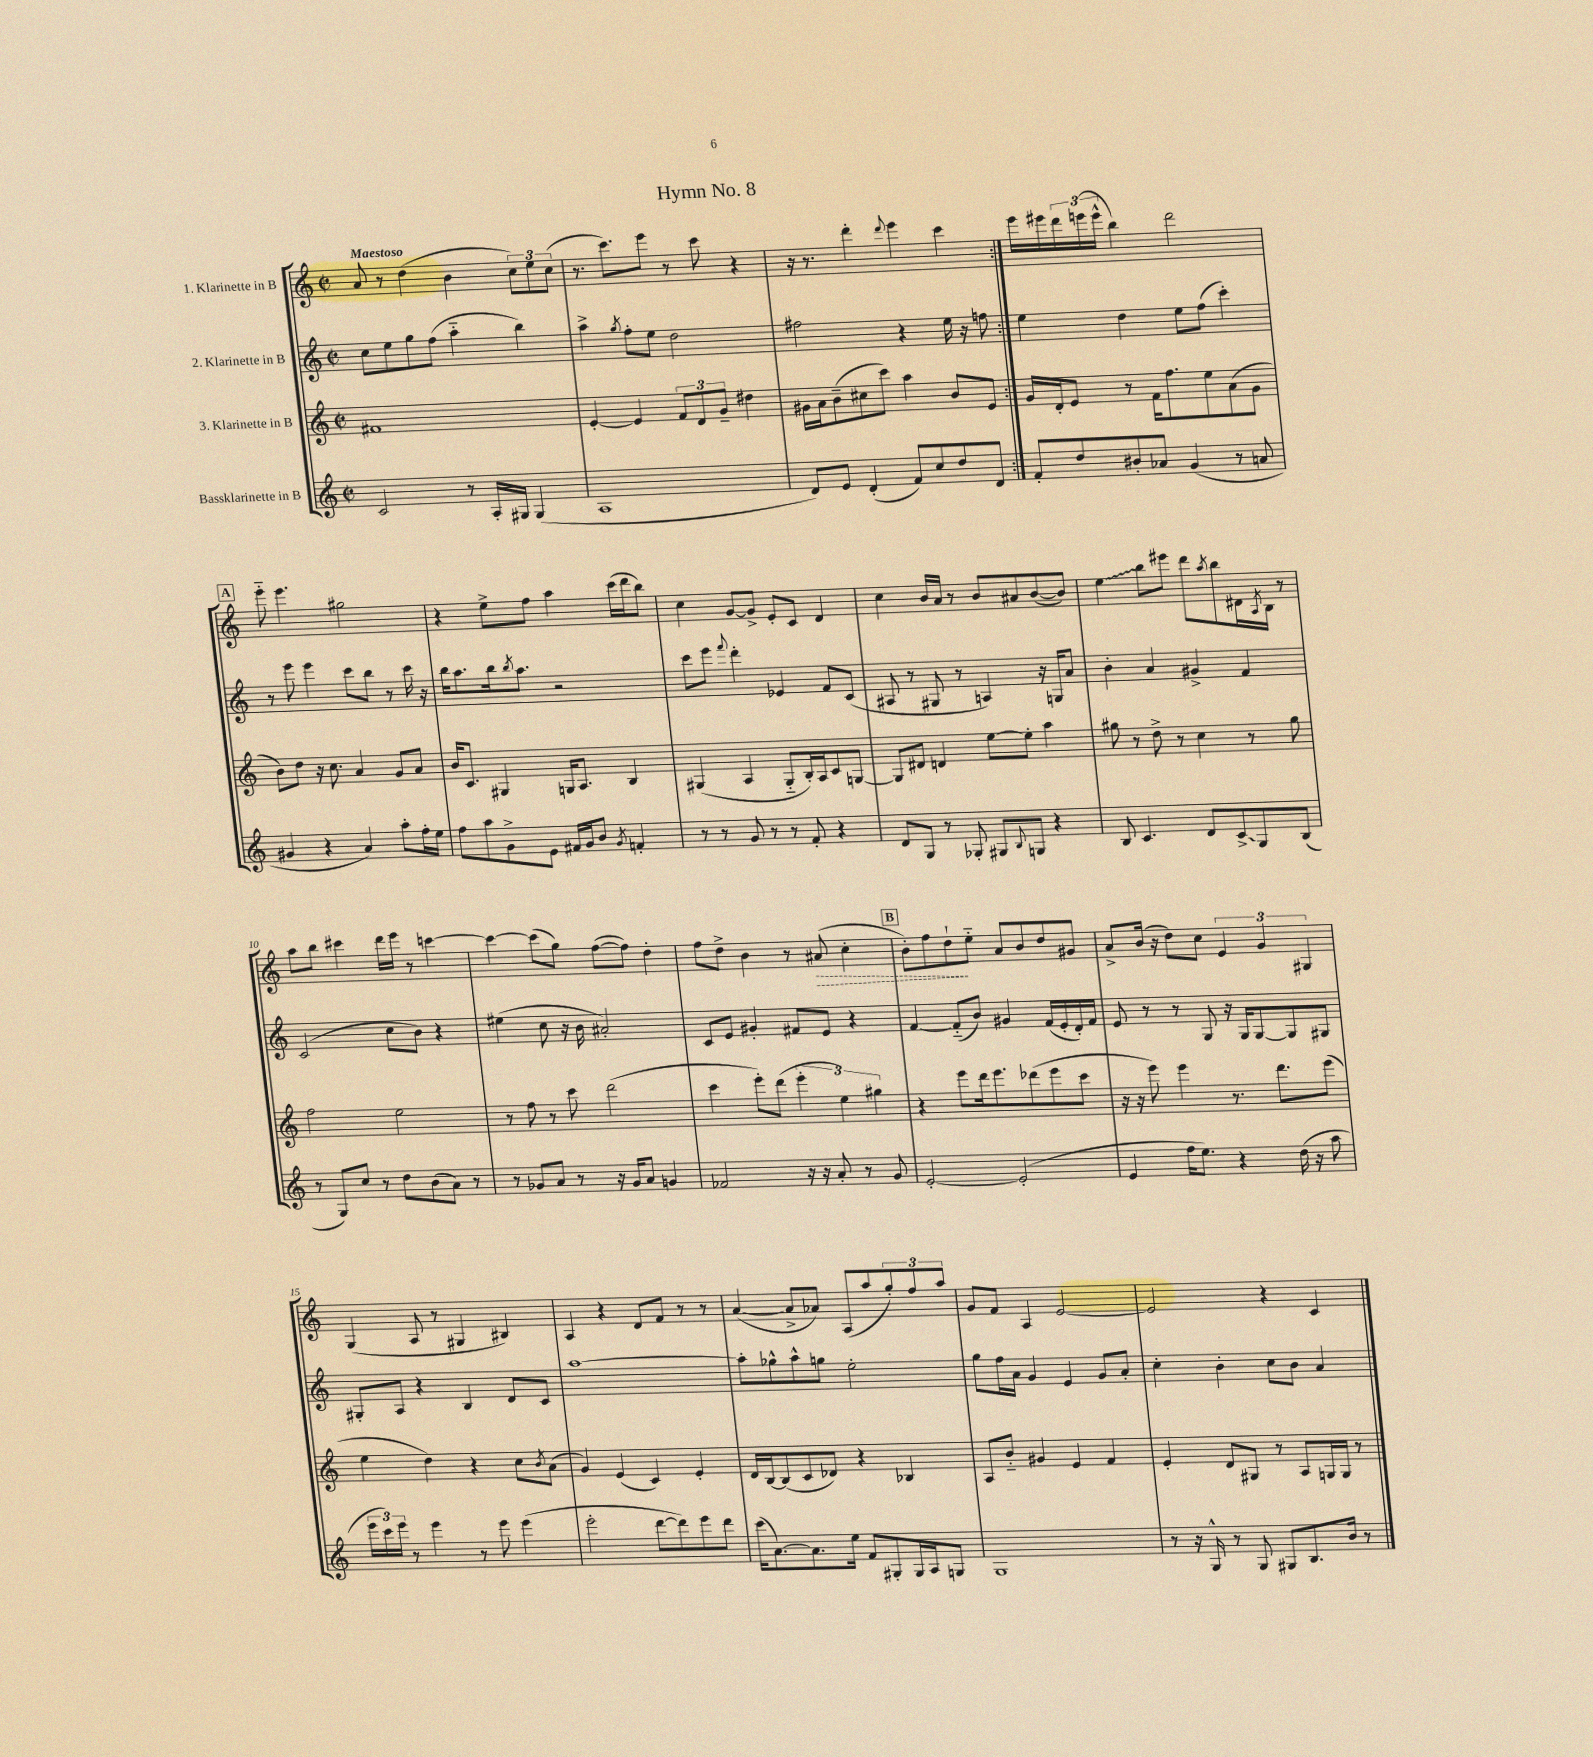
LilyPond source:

\header { title = "Hymn No. 8" }
<<
\new StaffGroup <<
\new Staff = "s0" \with { instrumentName = "1. Klarinette in B" } {
    \clef treble \key c \major \defaultTimeSignature \time 2/2 \tempo "Maestoso"
    \repeat volta 2 { a'8 r8 d''4( b'4 \tuplet 3/2 { c''8) e''8 c''8( } |
    r8. c'''8.) e'''8 r8 c'''8 r4 |
    r16 r8. d'''4-. \appoggiatura { d'''8 } e'''4 c'''4 | }
    e'''16 eis'''16 \tuplet 3/2 { d'''16 e'''16( e'''16-^ } b''4) d'''2 |
    \mark \markup { \box "A" } e'''8-_ e'''4. gis''2 |
    r4 e''8-> f''8 a''4 c'''16( d'''16 b''8) |
    c''4 g'8~ g'8-> e'8-. c'8 d'4 |
    c''4 b'16 a'16 r8 b'8 ais'8 b'8~( b'8) |
    \once \override Glissando.style = #'zigzag e''4\glissando b''8 eis'''8 d'''8 \acciaccatura { a''8 } b''8 dis'16 \acciaccatura { a8 } b16 r8 |
    a''8 b''8 cis'''4 d'''16 e'''16 r8 c'''4~ |
    c'''4~ c'''8( g''8) f''8~( f''8) d''4-. |
    f''8 d''8-> b'4 r8 \once \override Hairpin.style = #'dashed-line ais'8\>( c''4-. |
    \mark \markup { \box "B" } b'8-.) f''8 d''8-!\! e''8-_ a'8 b'8 d''8 gis'8 |
    a'8-> b'16( r16 d''8) c''8 \tuplet 3/2 { e'4 g'4 gis4 } |
    g4( a8 r8 gis4 bis4) |
    a4 r4 d'8 f'8 r8 r8 |
    a'4~( a'8-> aes'8) a8( a''8 \tuplet 3/2 { g''8-.) f''8 a''8 } |
    g'8 f'8 a4 e'2~ |
    e'2 r4 c'4 \bar "|." |
}
\new Staff = "s1" \with { instrumentName = "2. Klarinette in B" } {
    \clef treble \key c \major \defaultTimeSignature \time 2/2
    \repeat volta 2 { c''8 e''8 g''8 f''8( a''4-_ b''4) |
    a''4-> \acciaccatura { g''8 } f''8-. e''8 d''2 |
    fis''2 r4 e''16 r16 f''8 | }
    e''4 d''4 e''8 f''8( c'''4-.) |
    \mark \markup { \box "A" } r8 e'''8 e'''4 c'''8 b''8 r8 c'''16 r16 |
    b''16 a''8. b''16 \acciaccatura { b''8 } a''8. r2 |
    c'''8 e'''8 \appoggiatura { f'''8 } d'''4-. ees'4 f'8 c'8( |
    ais8 r8 gis8 r8 a4) r16 g16 a'8 |
    b'4-. a'4 gis'4-> f'4 |
    c'2( c''8 b'8) r4 |
    eis''4( c''8 r16 b'16 ais'2-.) |
    c'8 e'8 gis'4-. fis'8 e'8 r4 |
    \mark \markup { \box "B" } f'4~ f'8-_( b'8) gis'4 f'16( e'16-. d'16-.) f'16 |
    e'8 r8 r8 g8 r16 g16 g8~ g8 gis8 |
    gis8-. a8 r4 b4 d'8 c'8 |
    a''1~ |
    a''8-. ges''8-^ a''8-^ g''8 e''2-. |
    g''8 f''16 a'16 g'4 e'4 g'8 a'8-. |
    c''4-. b'4-. c''8 b'8 a'4 \bar "|." |
}
\new Staff = "s2" \with { instrumentName = "3. Klarinette in B" } {
    \clef treble \key c \major \defaultTimeSignature \time 2/2
    \repeat volta 2 { fis'1 |
    e'4~-. e'4 \tuplet 3/2 { f'8 d'8 g'8-- } dis''4 |
    gis'16 a'16 b'8--( cis''8 c'''8) a''4 b'8 e'8 | }
    g'16 d'16-. e'8 r8 f'16 f''8. e''8 a'8( g'8 |
    \mark \markup { \box "A" } b'8) d''8 r16 c''8. a'4 g'8 a'8 |
    b'16 c'8. gis4 g16 a8. b4 |
    gis4( a4 gis8-_ b16-.) a16 c'8 g8~ |
    g8 dis'8 d'4 e''8~ e''8-. a''4 |
    gis''8 r8 d''8-> r8 c''4 r8 gis''8 |
    f''2 e''2 |
    r8 f''8 r8 c'''8 d'''2( |
    c'''4 e'''8-.) d'''8( \tuplet 3/2 { e'''4-. e''4) gis''4 } |
    \mark \markup { \box "B" } r4 e'''8 d'''16 e'''8. des'''8( e'''8 c'''8 |
    r16 r16 e'''8) e'''4 r8. d'''8. e'''8( |
    e''4 d''4) r4 c''8 \acciaccatura { b'8 } a'8( |
    g'4) e'4( c'4) e'4-. |
    d'16 b16~ b8( c'8 des'8) r4 bes4 |
    a8 b'8-_ gis'4 e'4 f'4 |
    e'4-. d'8 gis8 r8 a8 g16 g16 r8 \bar "|." |
}
\new Staff = "s3" \with { instrumentName = "Bassklarinette in B" } {
    \clef treble \key c \major \defaultTimeSignature \time 2/2
    \repeat volta 2 { c'2 r8 a16-. gis16 gis4( |
    a1 |
    d'8) e'8 d'4-.( f'8) c''8 d''8 d'8 | }
    f'8-. d''8 bis'8-. aes'8 g'4( r8 a'8 |
    \mark \markup { \box "A" } gis'4 r4 a'4) a''8-. f''16-. e''16 |
    f''8 a''8 g'8-> e'8 fis'16 g'16 b'8 \acciaccatura { g'8 } f'4-. |
    r8 r8 g'8 r8 r8 f'8-. r4 |
    d'8 g8 r8 ges8-. gis8 \appoggiatura { b8 } g8 r4 |
    b8 c'4. d'8 \once \override Glissando.style = #'zigzag c'8->\glissando g8 b8( |
    r8 g8) c''8 r8 d''8 b'8( a'8) r8 |
    r8 ges'8 a'8 r8 r16 ges'16 a'8 g'4 |
    fes'2 r16 r16 a'8-. r8 g'8 |
    \mark \markup { \box "B" } e'2~-. e'2-.( |
    e'4 f''16 e''8.) r4 d''16( r16 a''8 |
    \tuplet 3/2 { e'''16 c'''16) e'''16 } r8 e'''4 r8 e'''8 e'''4( |
    e'''2-. d'''8~ d'''8) e'''8 d'''8 |
    c'''16( a'8.~) a'8. e''16 f'8 gis8-. gis16 a16 g8 |
    g1 |
    r8 r16 g16-^ r8 g8 gis8 b8. b'16 r8 \bar "|." |
}
>>
>>
